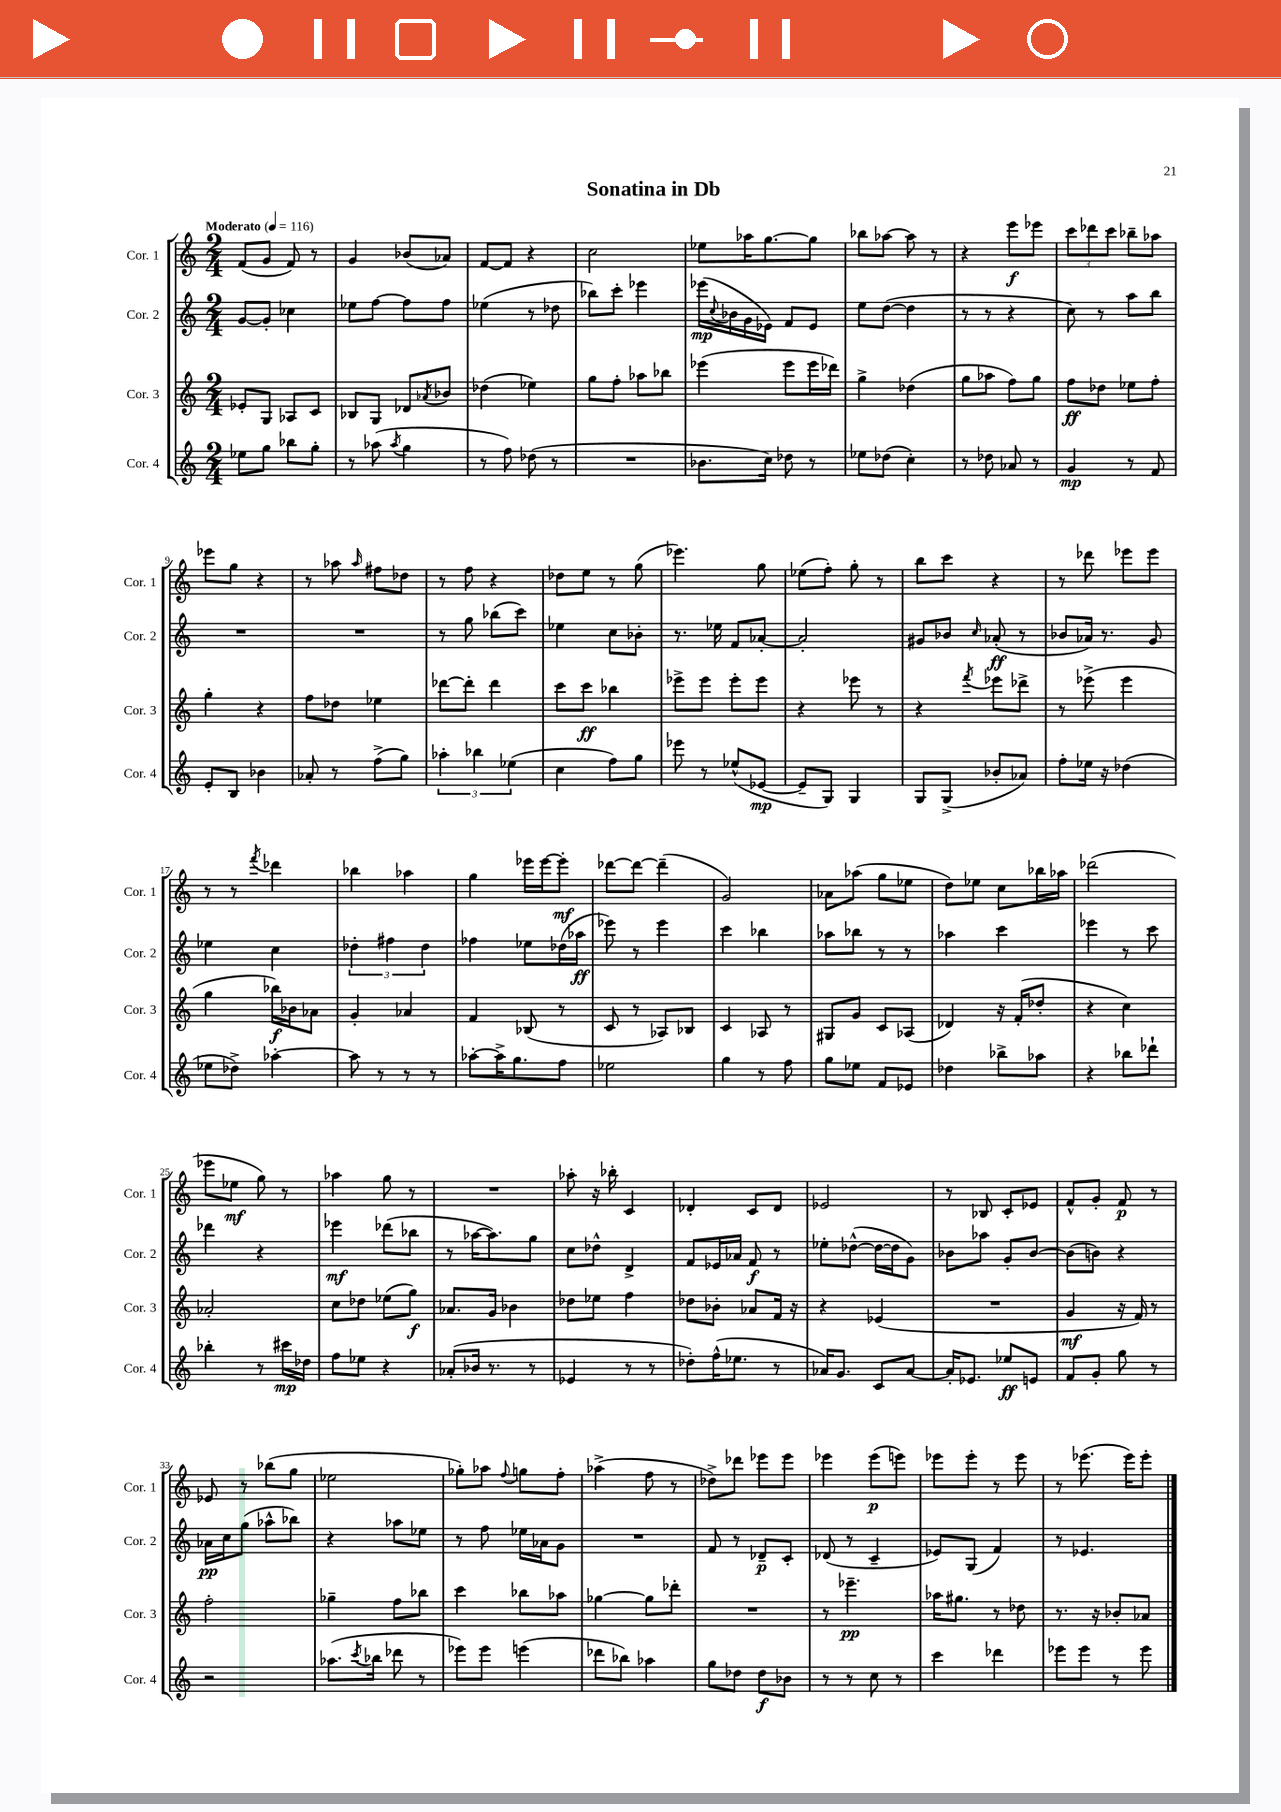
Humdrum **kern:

**kern	**kern	**kern	**kern
*staff4	*staff3	*staff2	*staff1
*clefG2	*clefG2	*clefG2	*clefG2
*k[]	*k[]	*k[]	*k[]
*M2/4	*M2/4	*M2/4	*M2/4
*MM116	*MM116	*MM116	*MM116
8ee-	8e-'	[8g	(8f
8gg	8G	8g']	8g
8bb-	8A-	4cc-	8f)
8gg'	8c	.	8r
=	=	=	=
8r	8B-	8ee-	4g
(8aa-	8G	[8ff	.
8qaa-	.	.	.
4gg	8d-	8ff]	(8b-
.	8qa-	.	.
.	8b-	8ff	8a-)
=	=	=	=
8r	(4dd-	(4ee-	[8f
8ff)	.	.	8f]
(8dd-	4ee-)	8r	4r
8r	.	8dd-	.
=	=	=	=
2r	8gg	8bb-)	2cc
.	8ff'	8ccc'	.
.	8aa-	4eee-	.
.	8bb-	.	.
=	=	=	=
8.b-	(4eee-	(16eee-	8ee-
.	.	8qqcc	.
.	.	16b-	.
.	.	16g	16aa-
16cc)	.	16e-)	[8.gg
8dd-	8eee-	8f	.
8r	16eee-	8e-	8gg]
.	16ddd-)	.	.
=	=	=	=
8ee-	4gg^	8ee	8bb-
(8dd-	.	([8dd	[8aa-
4cc')	(4dd-	4dd]	8aa-]
.	.	.	8r
=	=	=	=
8r	8gg	8r	4r
8dd-	8aa-	8r	.
8a-	8ff)	4r	8eee
8r	8gg	.	8eee-
=	=	=	=
4g	8ff	8cc)	12ccc
.	.	.	12ddd-
.	8dd-	8r	.
.	.	.	12ccc
8r	8ee-	8aa	8bb-~
8f	8ff'	8bb	8aa-
=	=	=	=
8e'	4gg'	2r	8eee-
8B	.	.	8gg
4b-	4r	.	4r
=	=	=	=
8a-'	8ff	2r	8r
8r	8dd-	.	8aa-
.	.	.	16qqaa-
(8ff^	4ee-	.	8ff#
8gg)	.	.	8dd-
=	=	=	=
6aa-'	[8ddd-	8r	8r
.	8ddd-']	8gg	8ff
6bb-	.	.	.
.	4ddd-	(8bb-	4r
(6ee-	.	.	.
.	.	8ccc)	.
=	=	=	=
4cc	8ccc	4ee-	8dd-
.	8ccc	.	8ee
8ff)	4bb-	8cc	8r
8gg	.	8b-'	(8gg
=	=	=	=
8eee-	8eee-^	8.r	4.eee-)
8r	8eee-	.	.
.	.	16ee-	.
(8ee-^^	8eee-'	8f	.
[8e-	8eee-	[8a-'	8gg
=	=	=	=
8e-~]	4r	2a-']	(8ee-
8G)	.	.	8ff')
4G	8eee-	.	8gg'
.	8r	.	8r
=	=	=	=
8G	4r	8g#	8bb
(8G^	.	8b-	8ccc
.	8qfff	16qqcc	.
8b-'	8eee-	(8a-'	4r
8a-)	8ddd-^	8r	.
=	=	=	=
8ff'	8r	8b-	8r
16ee-	(8eee-^	16a-)	8ddd-
16r	.	8.r	.
(4dd-	4eee-	.	8eee-
.	.	8g	8eee-
=	=	=	=
8ee-	4gg	4ee-	8r
8dd-^)	.	.	8r
.	.	.	8qfff
[4aa-'	16bb-)	4cc	4ddd-
.	16b-	.	.
.	8a-	.	.
=	=	=	=
8aa-]	4g'	6dd-'	4bb-
8r	.	.	.
.	.	6ff#	.
8r	4a-	.	4aa-
.	.	6dd-	.
8r	.	.	.
=	=	=	=
[8aa-'	4f	4ff-	4gg
16aa-^]	.	.	.
8.gg	.	.	.
.	(8B-	8ee-	16eee-
.	.	.	[16eee-
8ff	8r	(16dd-	8eee-']
.	.	16aa-	.
=	=	=	=
2ee-	8c	8eee-)	[8ddd-
.	8r	8r	8ddd-_
.	8A-)	4eee-	(4ddd-~]
.	8B-	.	.
=	=	=	=
4gg	4c	4ccc	2g)
8r	8A-	4bb-	.
8ff	8r	.	.
=	=	=	=
8gg	8G#	8aa-	8a-
8ee-	8g	8bb-	(8aa-
8f	8c	8r	8gg
8e-	(8A-	8r	8ee-
=	=	=	=
4dd-	4d-)	4aa-	8dd)
.	.	.	8ee-
8bb-^	16r	4ccc	8cc
.	(16f'	.	.
8aa-	8dd-'	.	16bb-
.	.	.	16aa-
=	=	=	=
4r	4r	4eee-	(2ddd-
8bb-	4cc)	8r	.
8ddd-`	.	8ccc	.
=	=	=	=
4bb-'	2a-'	4ddd-	8eee-
.	.	.	8ee-
8r	.	4r	8gg)
16ccc#	.	.	8r
16dd-	.	.	.
=	=	=	=
8ff	8cc	4eee-	4aa-
8ee-	8dd-	.	.
4r	(8ee-	(8ddd-	8gg
.	8gg)	8bb-	8r
=	=	=	=
(8a-'	8.a-	8r	2r
16b-	.	[16aa-	.
8.r	16g	8.aa-])	.
.	4b-	.	.
8r	.	8gg	.
=	=	=	=
4e-	8dd-	8cc	8aa-'
.	8ee-	8dd-^^	16r
.	.	.	16bb-'
8r	4ff	4d^	4c
8r	.	.	.
=	=	=	=
8dd-')	8dd-	8f	4d-'
(16ff^^	8b-'	16e-	.
8.ee-	.	16a-	.
.	8a-	8f	8c
8r	16f	8r	8d-
.	16r	.	.
=	=	=	=
16a-)	4r	8ee-'	2e-
8.g	.	.	.
.	.	([8dd-^^	.
8c	(4e-	16dd-_	.
.	.	16dd-]	.
[8a-	.	8g)	.
=	=	=	=
16a-']	2r	8b-	8r
8.e-	.	.	.
.	.	8aa-	8B-
8ee-	.	8g'	8c'
8e	.	[8b-	8e-
=	=	=	=
8f	4g	(8b-]	8f^^
8g'	.	8b)	8g'
8gg	16r	4r	8f
.	16f)	.	.
8r	8r	.	8r
=	=	=	=
2r	2ff'	16a-	8e-
.	.	16cc	.
.	.	(8gg	8r
.	.	8aa-^^	(8bb-
.	.	8bb-)	8gg
=	=	=	=
(8.aa-	4gg-~	4r	2ee-
8qccc	.	.	.
16bb-	.	.	.
8ddd-	8ff	8aa-	.
8r	8bb-	8ee-	.
=	=	=	=
8eee-)	4ccc	8r	8gg-')
8eee-	.	8ff	8aa-
.	.	.	8qqff
(4eee	8bb-	16ee-	8gg
.	.	16a-	.
.	8aa-	8g	8ff'
=	=	=	=
8ddd-	[4gg-	2r	(4aa-^
8bb-)	.	.	.
4aa-	8gg-]	.	8ff
.	8ddd-'	.	8r
=	=	=	=
8gg	2r	8f	8dd-^)
8dd-	.	8r	8ddd-
8dd-	.	8d-~	8eee-
8b-	.	8c'	8eee-
=	=	=	=
8r	8r	(8d-	4eee-
8r	4.eee-~	8r	.
8cc	.	4c~	(8eee-
8r	.	.	8eee)
=	=	=	=
4ccc	16aa-	8e-)	8eee-
.	8.gg#	.	.
.	.	(8G	8eee-'
4ddd-	8r	4f)	8r
.	8dd-	.	8eee-
=	=	=	=
8eee-	8.r	8r	8r
8eee-	.	4.e-	(8.eee-
.	16r	.	.
8r	8b-'	.	.
.	.	.	16eee-)
8eee-	8a-	.	8eee-'
==	==	==	==
*-	*-	*-	*-
